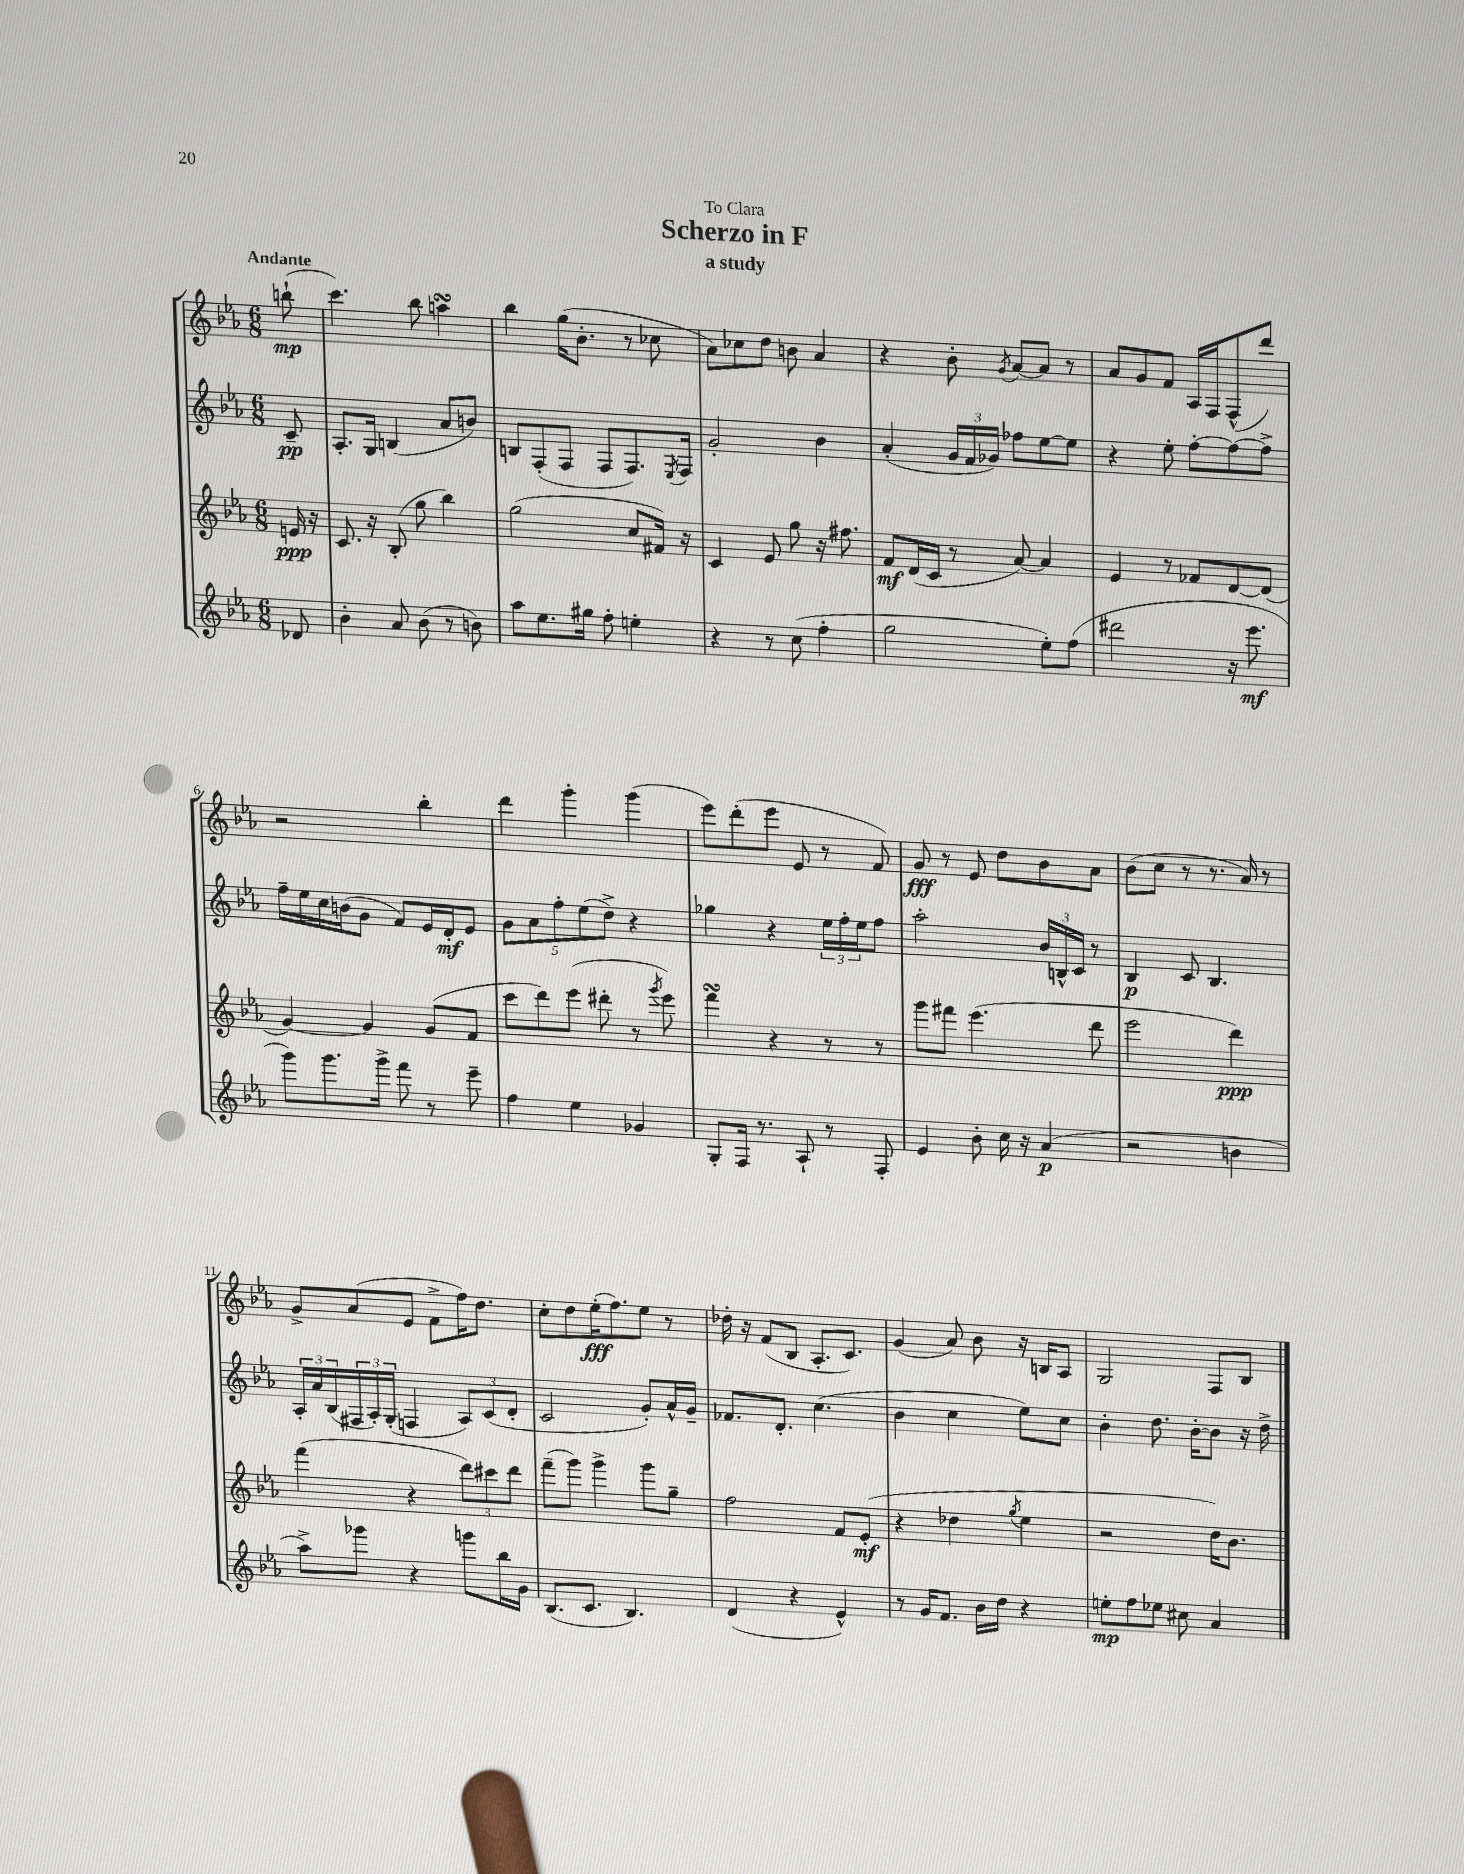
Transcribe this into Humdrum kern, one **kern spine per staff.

**kern	**kern	**kern	**kern
*staff4	*staff3	*staff2	*staff1
*clefG2	*clefG2	*clefG2	*clefG2
*k[b-e-a-]	*k[b-e-a-]	*k[b-e-a-]	*k[b-e-a-]
*M6/8	*M6/8	*M6/8	*M6/8
8d-	16e	8c~	(8bb`
.	16r	.	.
=	=	=	=
4b-'	8.c	8.A-'	4.ccc)
.	16r	16G	.
8a-	(8B-'	(4B	.
(8b-	8gg	.	8bb-
8r	4bb-)	8a-	4aa
8b)	.	8b)	.
=	=	=	=
8aa-	(2gg	8B	4bb-
8.ee-	.	(8F'	.
.	.	8F	(16gg
16gg#	.	.	8.b-'
8ff'	.	8F	.
4ee'	8cc	8.F)	8r
.	16f#)	.	8cc-
.	.	8qE-	.
.	16r	16F	.
=	=	=	=
4r	4c	2g'	8a-)
.	.	.	8cc-
8r	8e-	.	8dd
(8cc	8gg	.	8b
4ff'	16r	4b-	4a-
.	8.ff#	.	.
=	=	=	=
2gg	8f	(4a-'	4r
.	(16d	.	.
.	16c	.	.
.	8r	24g	8b-'
.	.	24f	.
.	.	24g-)	.
.	.	.	8qg
.	[8a-)	8ff-	[8a-
8ee-')	4a-]	[8ee-	8a-]
(8ff	.	8ee-]	8r
=	=	=	=
2ddd#	4e-	4r	8a-
.	.	.	8g
.	8r	8ee-'	8f
.	8f-	[8ff'	16A-
.	.	.	16F
16r	[8d	8ff_	(8F^^
8.eee-	.	.	.
.	(8d]	8ff^]	8ddd)
=	=	=	=
8ggg)	[4g)	16ff~	2r
.	.	16ee-	.
8.ggg	.	16cc	.
.	.	(16b	.
.	4g]	8g	.
16ggg^	.	.	.
8fff	.	8f)	.
8r	(8g	16e-	4bb-'
.	.	16d'	.
8eee-~	8f	8e-	.
=	=	=	=
4ff	8ccc	10g	4ddd
.	.	10a-	.
.	8ddd)	.	.
.	.	10ff'	.
4ee-	(8eee-	.	4ggg'
.	.	(10ee-	.
.	8ddd#'	.	.
.	.	10dd^)	.
4g-	8r	4r	(4ggg
.	8qggg	.	.
.	8eee-)	.	.
=	=	=	=
8G'	4fff	4gg-	8eee-)
16F	.	.	(8ddd'
8.r	.	.	.
.	4r	4r	8eee-
8A-`	.	.	8e-
8r	8r	24ee-	8r
.	.	24ff'	.
.	.	24ee-	.
8F'	8r	8ff	8f)
=	=	=	=
4e-	8ggg	2aa-'	8g
.	8fff#	.	8r
8b-'	(4.eee-	.	8e-
16cc	.	.	8dd
16r	.	.	.
(4a-	.	24b-	8b-
.	.	24B^^	.
.	.	24c	.
.	8ddd	8r	8a-
=	=	=	=
2r	2eee-	4B-	(8b-
.	.	.	8cc
.	.	8c	8r
.	.	4.B-	8.r
4b	4ddd)	.	.
.	.	.	16a-)
.	.	.	8r
=	=	=	=
8aa-^)	(4fff	24A-'	8g^
.	.	24a-	.
.	.	(24B-	.
8ggg-	.	24F#	(8a-
.	.	24A-')	.
.	.	(24G'	.
4r	4r	4F	8e-
.	.	.	8f^
8ggg	12ddd)	12A-)	16ff)
.	.	.	8.dd
.	12ccc#	(12c	.
16bb-	.	.	.
.	12ddd	12d'	.
16g	.	.	.
=	=	=	=
(8.B-	(8fff~	2c	8cc'
.	8ggg)	.	8dd
8.c	.	.	.
.	4ggg^	.	(16ee-'
.	.	.	8.ff)
4.B-)	.	.	.
.	8ggg	8g')	8ee-
.	8gg~	16a-^^	8r
.	.	16g~	.
=	=	=	=
(4d	2ff	8.f-	16dd-'
.	.	.	16r
.	.	.	(8f
.	.	8.d'	.
4r	.	.	8B-
.	.	(4.cc	8.A-'
4e-^^)	8f	.	.
.	.	.	8.c)
.	(8e-'	.	.
=	=	=	=
8r	4r	4b-	(4g
16g	.	.	.
8.f	.	.	.
.	4dd-	4cc	8a-)
16b-	.	.	8b-
16dd	.	.	.
.	8qgg	.	.
4r	4ee-	8ee-)	16r
.	.	.	16B
.	.	8cc	8A-
=	=	=	=
8ee'	2r	4b-'	2G
8ff	.	.	.
8ee-	.	8.dd	.
8cc#	.	.	.
.	.	[16b-'	.
4a-	16dd)	8b-]	8F
.	8.b-	.	.
.	.	16r	8B-
.	.	16dd^	.
==	==	==	==
*-	*-	*-	*-
